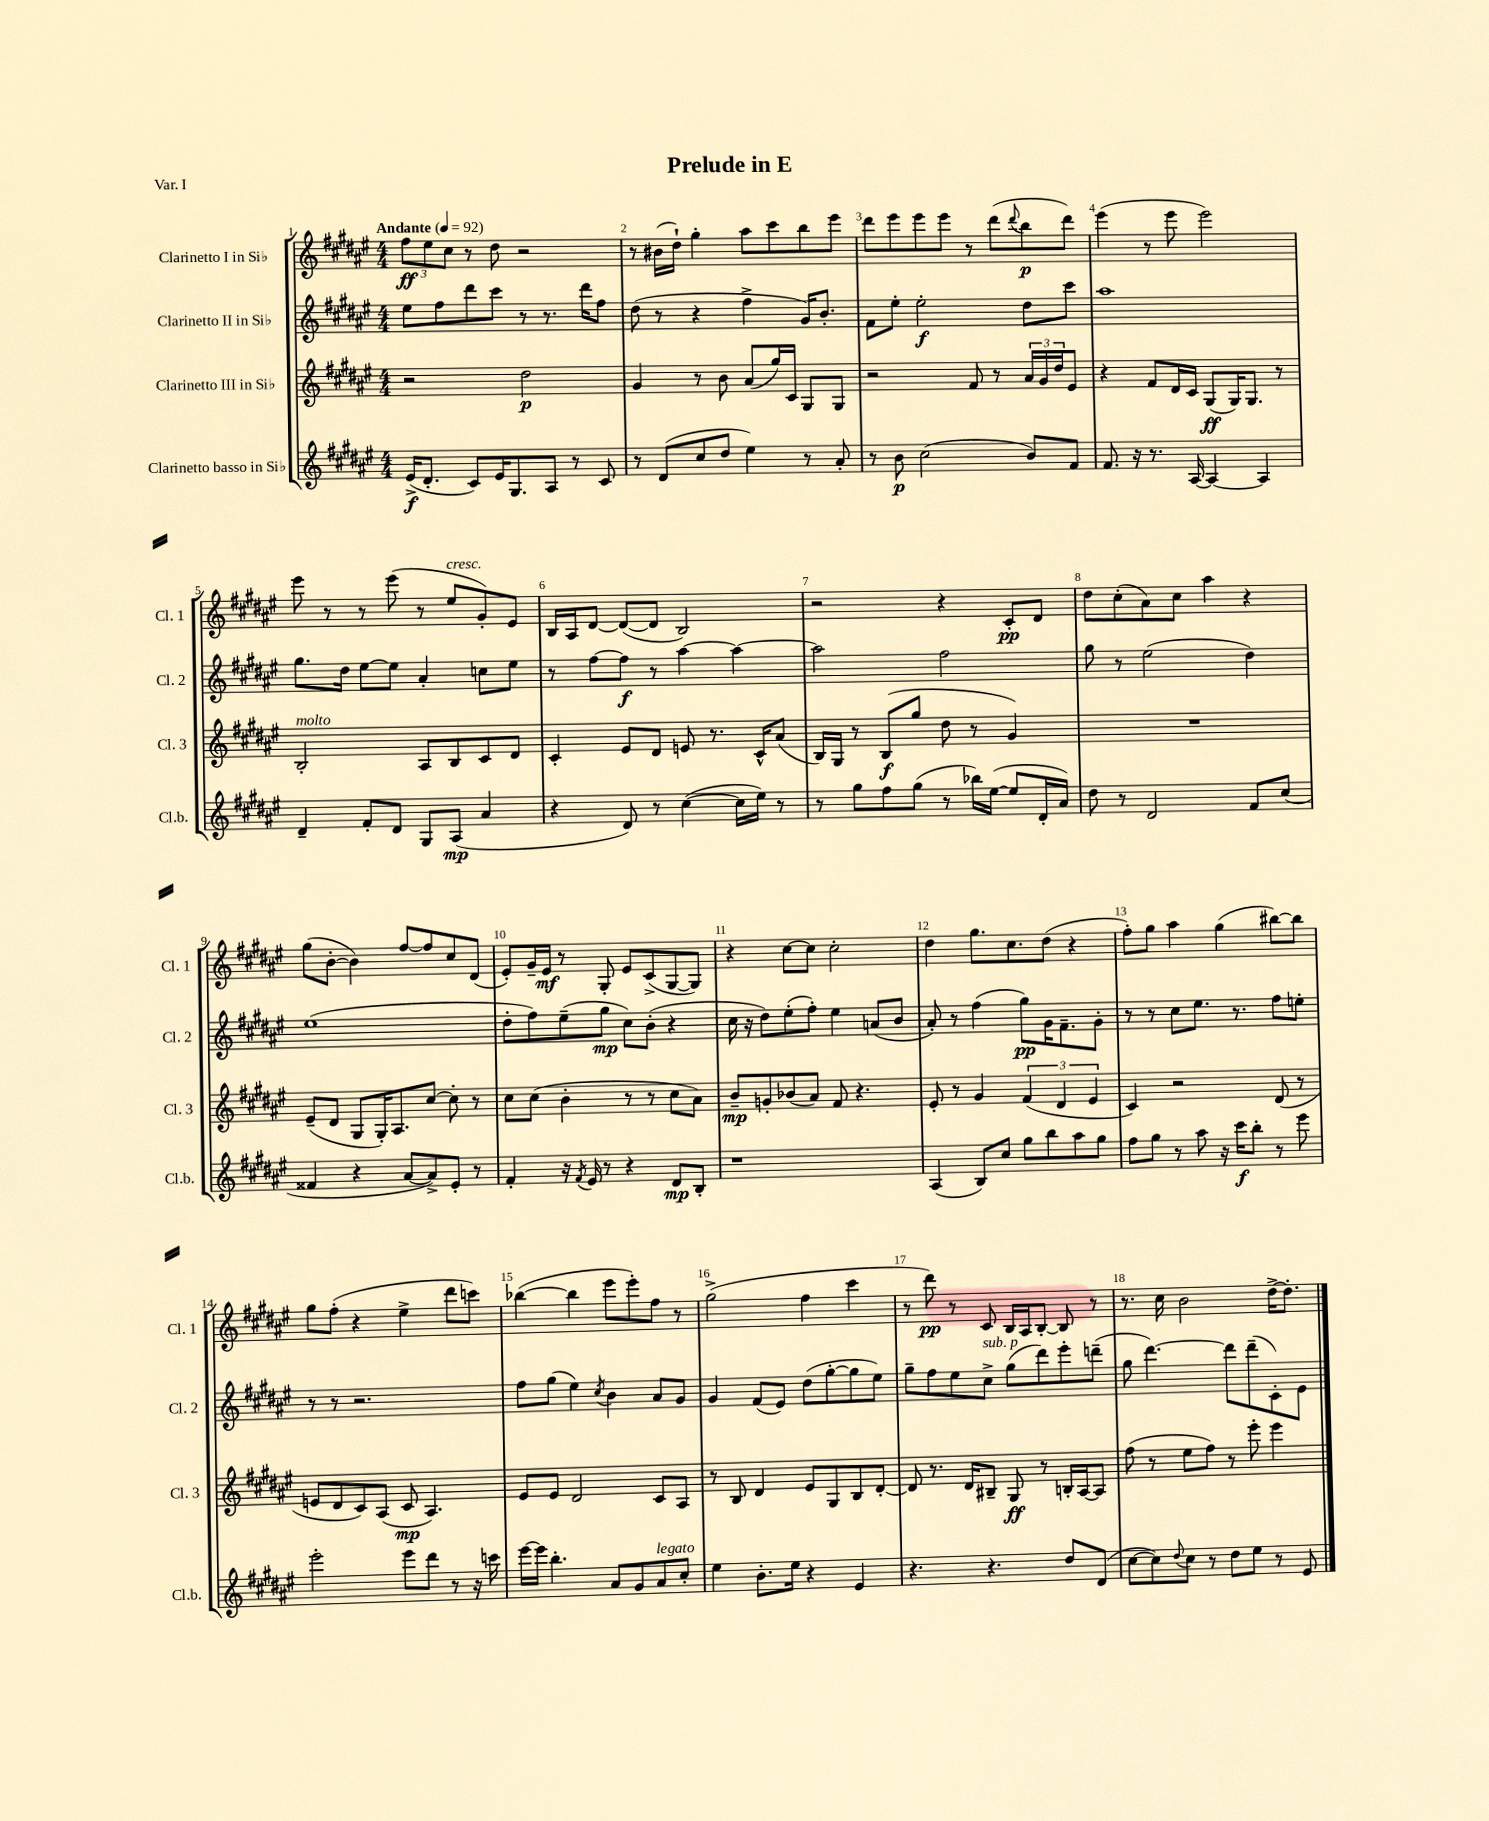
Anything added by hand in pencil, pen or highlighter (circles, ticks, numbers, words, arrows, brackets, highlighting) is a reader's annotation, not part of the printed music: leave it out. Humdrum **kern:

**kern	**kern	**kern	**kern
*staff4	*staff3	*staff2	*staff1
*clefG2	*clefG2	*clefG2	*clefG2
*k[f#c#g#d#a#e#]	*k[f#c#g#d#a#e#]	*k[f#c#g#d#a#e#]	*k[f#c#g#d#a#e#]
*M4/4	*M4/4	*M4/4	*M4/4
*MM92	*MM92	*MM92	*MM92
(16e#^	2r	8ee#	12ff#
8.d#'	.	.	.
.	.	.	12ee#
.	.	8ff#	.
.	.	.	12cc#
8c#)	.	8ddd#	8r
16e#	.	8ccc#	8dd#
8.G#	.	.	.
.	2dd#	8r	2r
8A#	.	8.r	.
8r	.	.	.
.	.	16ddd#	.
8c#	.	8ff#	.
=	=	=	=
8r	4g#	(8dd#	8r
(8d#	.	8r	(16b#
.	.	.	16dd#`)
8cc#	8r	4r	4gg#'
8dd#	8b	.	.
4ee#)	(8a#	4ff#^	8aa#
.	16gg#)	.	8ccc#
.	16c#	.	.
8r	8G#	16g#)	8bb
.	.	8.b'	.
8a#'	8G#	.	8eee#
=	=	=	=
8r	2r	8f#	8ddd#
8b	.	8ee#'	8eee#
(2cc#	.	2ee#'	8eee#
.	.	.	8eee#
.	8f#	.	8r
.	8r	.	(8ddd#
.	.	.	8qqddd#
8b)	24a#	8dd#	8bb
.	24g#	.	.
.	24dd#	.	.
8f#	8e#	8ccc#	8ddd#)
=	=	=	=
8.f#	4r	1aa#	(4eee#
16r	.	.	.
8.r	8f#	.	8r
.	16d#	.	8eee#
[16A#	16c#	.	.
4A#_	(8G#	.	2eee#)
.	16G#)	.	.
.	8.G#	.	.
4A#]	.	.	.
.	8r	.	.
=	=	=	=
4d#~	2B'	8.gg#	8eee#
.	.	.	8r
.	.	16dd#	.
8f#'	.	[8ee#	8r
8d#	.	8ee#]	(8eee#
8G#	8A#	4a#'	8r
(8A#	8B	.	8ee#
4a#	8c#	8cc	8g#')
.	8d#	8ee#	8e#
=	=	=	=
4r	4c#'	8r	16B
.	.	.	16A#
.	.	[8ff#	[8d#
8d#)	8e#	8ff#]	(8d#_
8r	8d#	8r	8d#]
([4cc#	8e	[4aa#	2B)
.	8.r	.	.
16cc#]	.	4aa#_	.
16ee#)	16c#^^	.	.
8r	(8a#	.	.
=	=	=	=
8r	16B)	2aa#]	2r
.	16G#	.	.
8gg#	8r	.	.
8ff#	(8B	.	.
(8gg#	8gg#	.	.
8r	8dd#	2ff#	4r
16bb-)	8r	.	.
([16ee#	.	.	.
8ee#]	4g#)	.	8c#'
16d#'	.	.	8d#
16a#)	.	.	.
=	=	=	=
8dd#	1r	8gg#	8dd#
8r	.	8r	(8cc#'
2d#	.	(2ee#	8a#)
.	.	.	8cc#
.	.	.	4aa#
8f#	.	4dd#)	4r
(8cc#	.	.	.
=	=	=	=
4f##	(8e#~	(1ee#	(8gg#
.	8d#	.	[8b'
4r	8G#	.	4b])
.	16G#')	.	.
.	8.A#	.	.
[8a#	.	.	[8ff#
8a#^])	[8cc#	.	8ff#]
8e#'	8cc#']	.	8cc#
8r	8r	.	(8d#
=	=	=	=
4f#'	8cc#	8dd#'	8e#')
.	(8cc#	8ff#)	16g#~
.	.	.	16e#
16r	4b'	(8ee#~	8r
8qf#	.	.	.
16e#	.	.	.
8r	.	8gg#	8G#'
4r	8r	8cc#)	8e#
.	8r	(8b'	(8c#^
8d#	8cc#	4r	[8G#
8B'	8a#)	.	8G#])
=	=	=	=
1r	8b~	16cc#	4r
.	.	16r	.
.	8g'	8dd#)	.
.	(8b-	(8ee#'	[8cc#
.	8a#)	8ff#')	8cc#]
.	8f#	4ee#	2cc#'
.	4.r	.	.
.	.	(8a	.
.	.	8b	.
=	=	=	=
(4A#	8e#'	8a#')	4dd#
.	8r	8r	.
8B)	4g#	(4ff#	8.gg#
8cc#	.	.	.
.	.	.	8.cc#
8gg#	(6f#	8gg#)	.
8bb	.	16g#	(8dd#
.	6d#	.	.
.	.	8.f#~	.
8aa#	.	.	4r
.	6e#	.	.
8gg#	.	8g#'	.
=	=	=	=
8ff#	4c#)	8r	8ff#')
8gg#	.	8r	8gg#
8r	2r	8cc#	4aa#
8aa#	.	8.ee#	.
16r	.	.	(4gg#
16ccc#	.	8.r	.
8bb'	.	.	.
8r	(8d#	8ff#	[8bb#)
8eee#	8r	8ee'	8bb#]
=	=	=	=
2eee#'	8e	8r	8gg#
.	8d#	8r	(8ff#'
.	8c#)	2.r	4r
.	(8A#	.	.
8eee#	8c#	.	4ee#^
8ddd#	4.A#)	.	.
8r	.	.	8ddd#
16r	.	.	8ccc)
16ccc	.	.	.
=	=	=	=
[16eee#	8e#	8ff#	([4bb-
16eee#]	.	.	.
4.bb'	8e#	(8gg#	.
.	2d#	4ee#)	4bb-]
.	.	8qcc#	.
8a#	.	4b	8eee#
8g#	.	.	8eee#')
8a#	8c#	8a#	8ff#
8cc#'	8A#	8g#	8r
=	=	=	=
4ee#	8r	4g#	(2gg#^
.	8B	.	.
8.b'	4d#	(8f#	.
.	.	8e#)	.
16ee#	.	.	.
4r	8e#	(8dd#	4ff#
.	8G#	[8gg#'	.
4e#	8B	8gg#]	4ccc#
.	[8d#'	8ee#)	.
=	=	=	=
4.r	8d#]	8gg#~	8r
.	8.r	8ff#	8ddd#)
.	.	8ee#	8r
.	16d#	.	.
4.r	8B#~	8cc#^	8c#
.	8G#	(8gg#	16B
.	.	.	16A#
.	8r	8ddd#)	[8B'
8dd#	16B'	8eee#'	8B]
.	[16A#	.	.
(8d#	8A#]	(8ddd~	8r
=	=	=	=
[8cc#	(8ff#	8gg#	8.r
8cc#])	8r	[4.ddd#)	.
.	.	.	16cc#
8qqdd#	.	.	.
8cc#	8ee#	.	2b
8r	8ff#)	.	.
8dd#	8r	8ddd#]	.
8ee#	8eee#'	(8ddd#~	.
8r	4eee#	8c#')	[16dd#^
.	.	.	8.dd#']
8e#	.	8e#	.
==	==	==	==
*-	*-	*-	*-
